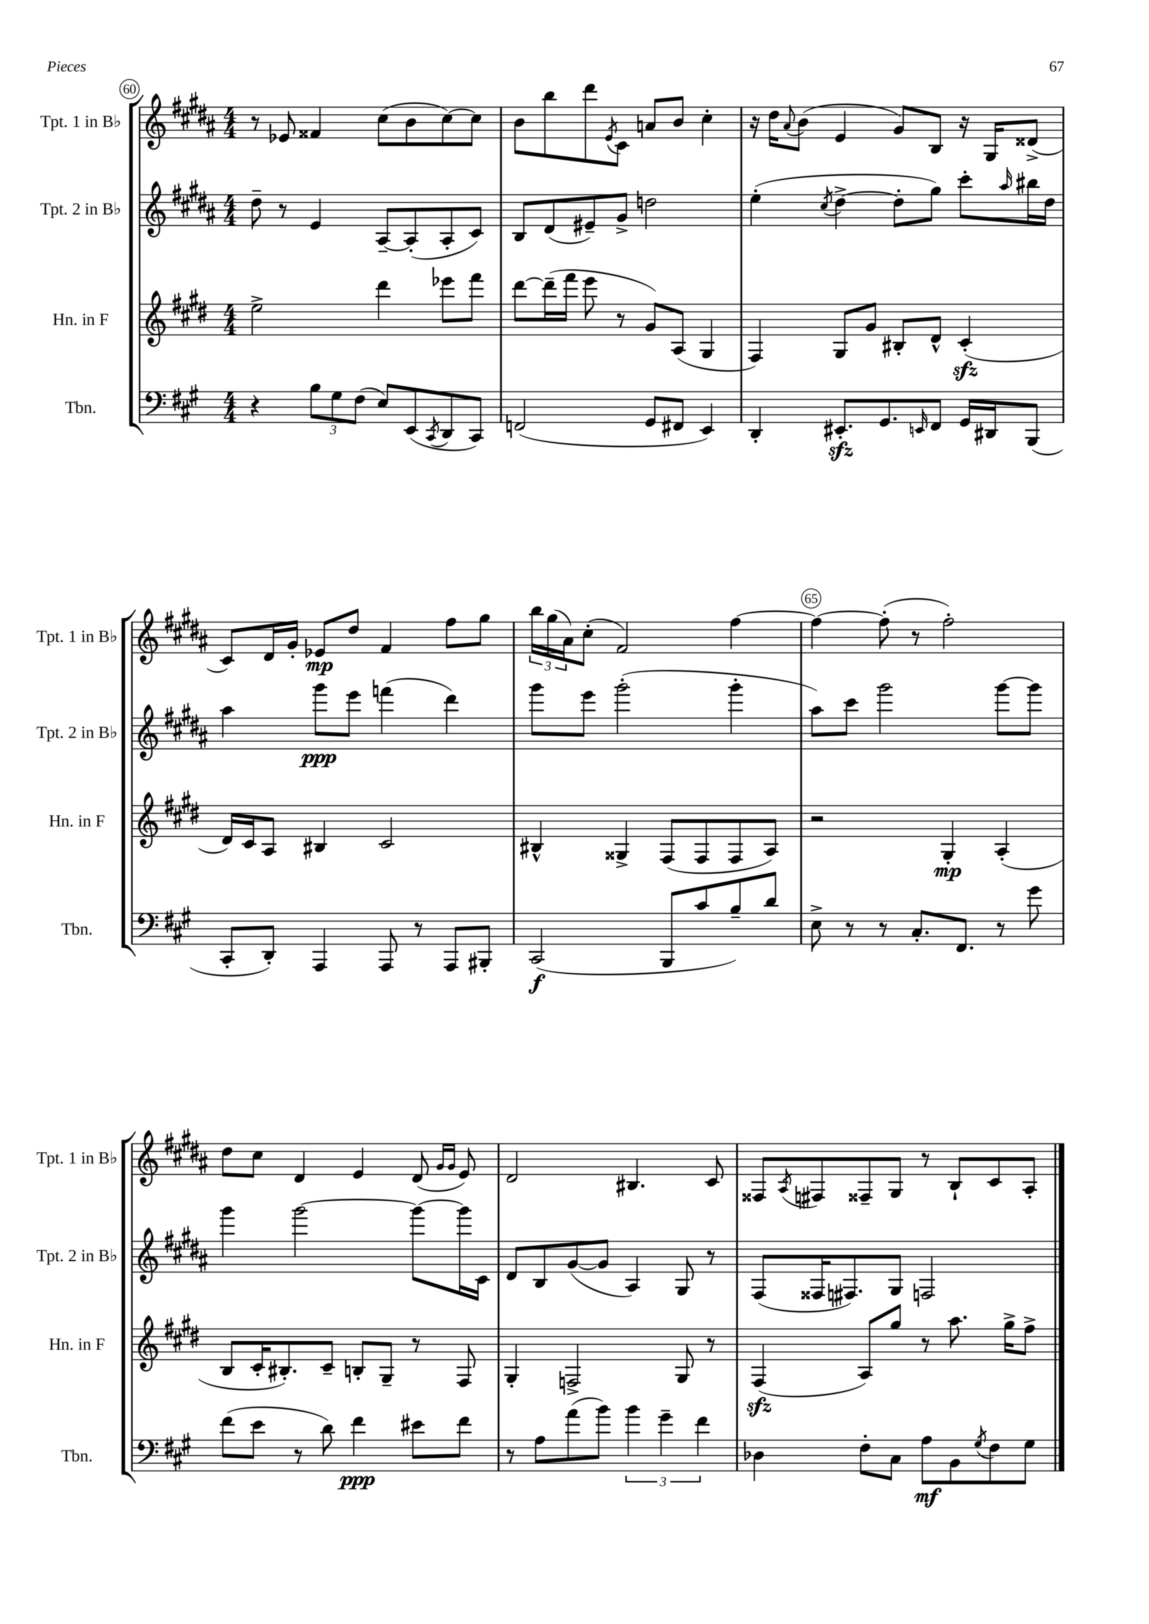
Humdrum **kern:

**kern	**kern	**kern	**kern
*staff4	*staff3	*staff2	*staff1
*clefF4	*clefG2	*clefG2	*clefG2
*k[f#c#g#]	*k[f#c#g#d#]	*k[f#c#g#d#a#]	*k[f#c#g#d#a#]
*M4/4	*M4/4	*M4/4	*M4/4
4r	2ee^\	8dd#~\	8r
.	.	8r	8e-/
12B\L	.	4e/	4f##/
12G#\	.	.	.
(12F#\J	.	.	.
8E/L)	4ddd#\	[8A#~/L	(8cc#\L
(8EE/	.	(8A#'/]	8b\
8qCC#/	.	.	.
8DD/	8eee-\L	8A#'/	[8cc#\)
8CC#/J)	8fff#\J	8c#/J)	8cc#\]J
=	=	=	=
(2FF/	[8ddd#\L	8B/L	8b\L
.	(16ddd#~\]L	(8d#/	8bb\
.	16fff#\JJ	.	.
.	8eee\	8e#~/)	8ddd#\
.	.	.	8qe/
.	8r	8g#^/J	8c#\J
8GG#/L	8g#/L)	2dd\	8a/L
8FF#/J	(8A/J	.	8b/J
4EE/)	4G#/	.	4cc#'\
=	=	=	=
4DD'/	4F#/)	(4ee'\	16r
.	.	.	16dd#\LK
.	.	.	8qqa#/
.	.	.	(8b\J
.	.	8qcc#/	.
8.EE#'/L	8G#/L	[4dd#^\	4e/
.	8g#/J	.	.
8.GG#/	.	.	.
.	8B#'/L	8dd#'\]L	8g#/L)
16qqEE/	.	.	.
8FF#/J	8d#^^/J	8gg#\J)	8B/J
16GG#/LL	(4c#'/	8ccc#'\L	16r
16DD#/J	.	.	16G#/LK
.	.	16qqaa#/	.
(8BBB/J	.	16bb#\L	(8d##^/J
.	.	16dd#\JJ	.
=	=	=	=
8CC#'/L	16d#/LL)	4aa#\	8c#/L)
.	16c#/J	.	.
8DD'/J)	8A/J	.	16d#/L
.	.	.	16g#'/JJ
4AAA/	4B#/	8ggg#\L	8e-/L
.	.	8eee\J	8dd#/J
8AAA/	2c#/	(4fff\	4f#/
8r	.	.	.
8AAA/L	.	4ddd#\)	8ff#\L
8BBB#'/J	.	.	8gg#\J
=	=	=	=
(2CC#/	4B#^^/	8ggg#\L	24bb\LL
.	.	.	(24gg#\
.	.	.	24a#\J)
.	.	8eee\J	(8cc#'\J
.	4G##^/	(2ggg#'\	2f#/)
8BBB/L	(8F#/L	.	.
8c#/	8F#/	.	.
8B~/)	8F#/	4ggg#'\	[4ff#\
8d/J	8A/J)	.	.
=	=	=	=
8E^\	2r	8aa#\L)	4ff#\_
8r	.	8ccc#\J	.
8r	.	2ggg#\	(8ff#'\]
8.C#'/L	.	.	8r
.	4G#'/	.	2ff#'\)
8.FF#/J	.	.	.
8r	(4A'/	[8ggg#\L	.
8g#\	.	8ggg#\]J	.
=	=	=	=
(8f#\L	8B/L	4ggg#\	8dd#\L
8e\J	16c#'/K	.	8cc#\J
.	8.B#'/)	.	.
8r	.	[2ggg#\	4d#/
8d\)	8c#~/J	.	.
4f#\	8B'/L	.	4e/
.	8G#~/J	.	.
8e#\L	8r	8ggg#\_L	(8d#/
.	.	.	16qqg#/LL
.	.	.	16qqg#/JJ
8f#\J	8F#/	16ggg#\]L	8e/)
.	.	16c#\JJ	.
=	=	=	=
8r	4G#'/	8d#/L	2d#/
8A\L	.	8B/	.
(8a\	2F^/	([8g#/	.
8b\J)	.	8g#/]J	.
6b\	.	4A#/)	4.B#/
6g#~\	.	.	.
.	8G#/	8G#/	.
6f#\	.	.	.
.	8r	8r	8c#/
=	=	=	=
4D-\	(4F#/	(8F#/L	8F##/L
.	.	.	8qA#/
.	.	16F##/K	8F#/
.	.	8.F#/)	.
8F#'\L	8A/L)	.	8F##~/
8C#\J	8gg#/J	8G#/J	8G#/J
8A\L	8r	2F/	8r
8BB\	8.aa\	.	8B`/L
8qG#/	.	.	.
8F#\	.	.	8c#/
.	16gg#^\LK	.	.
8G#\J	8ff#^\J	.	8A#'/J
==	==	==	==
*-	*-	*-	*-
